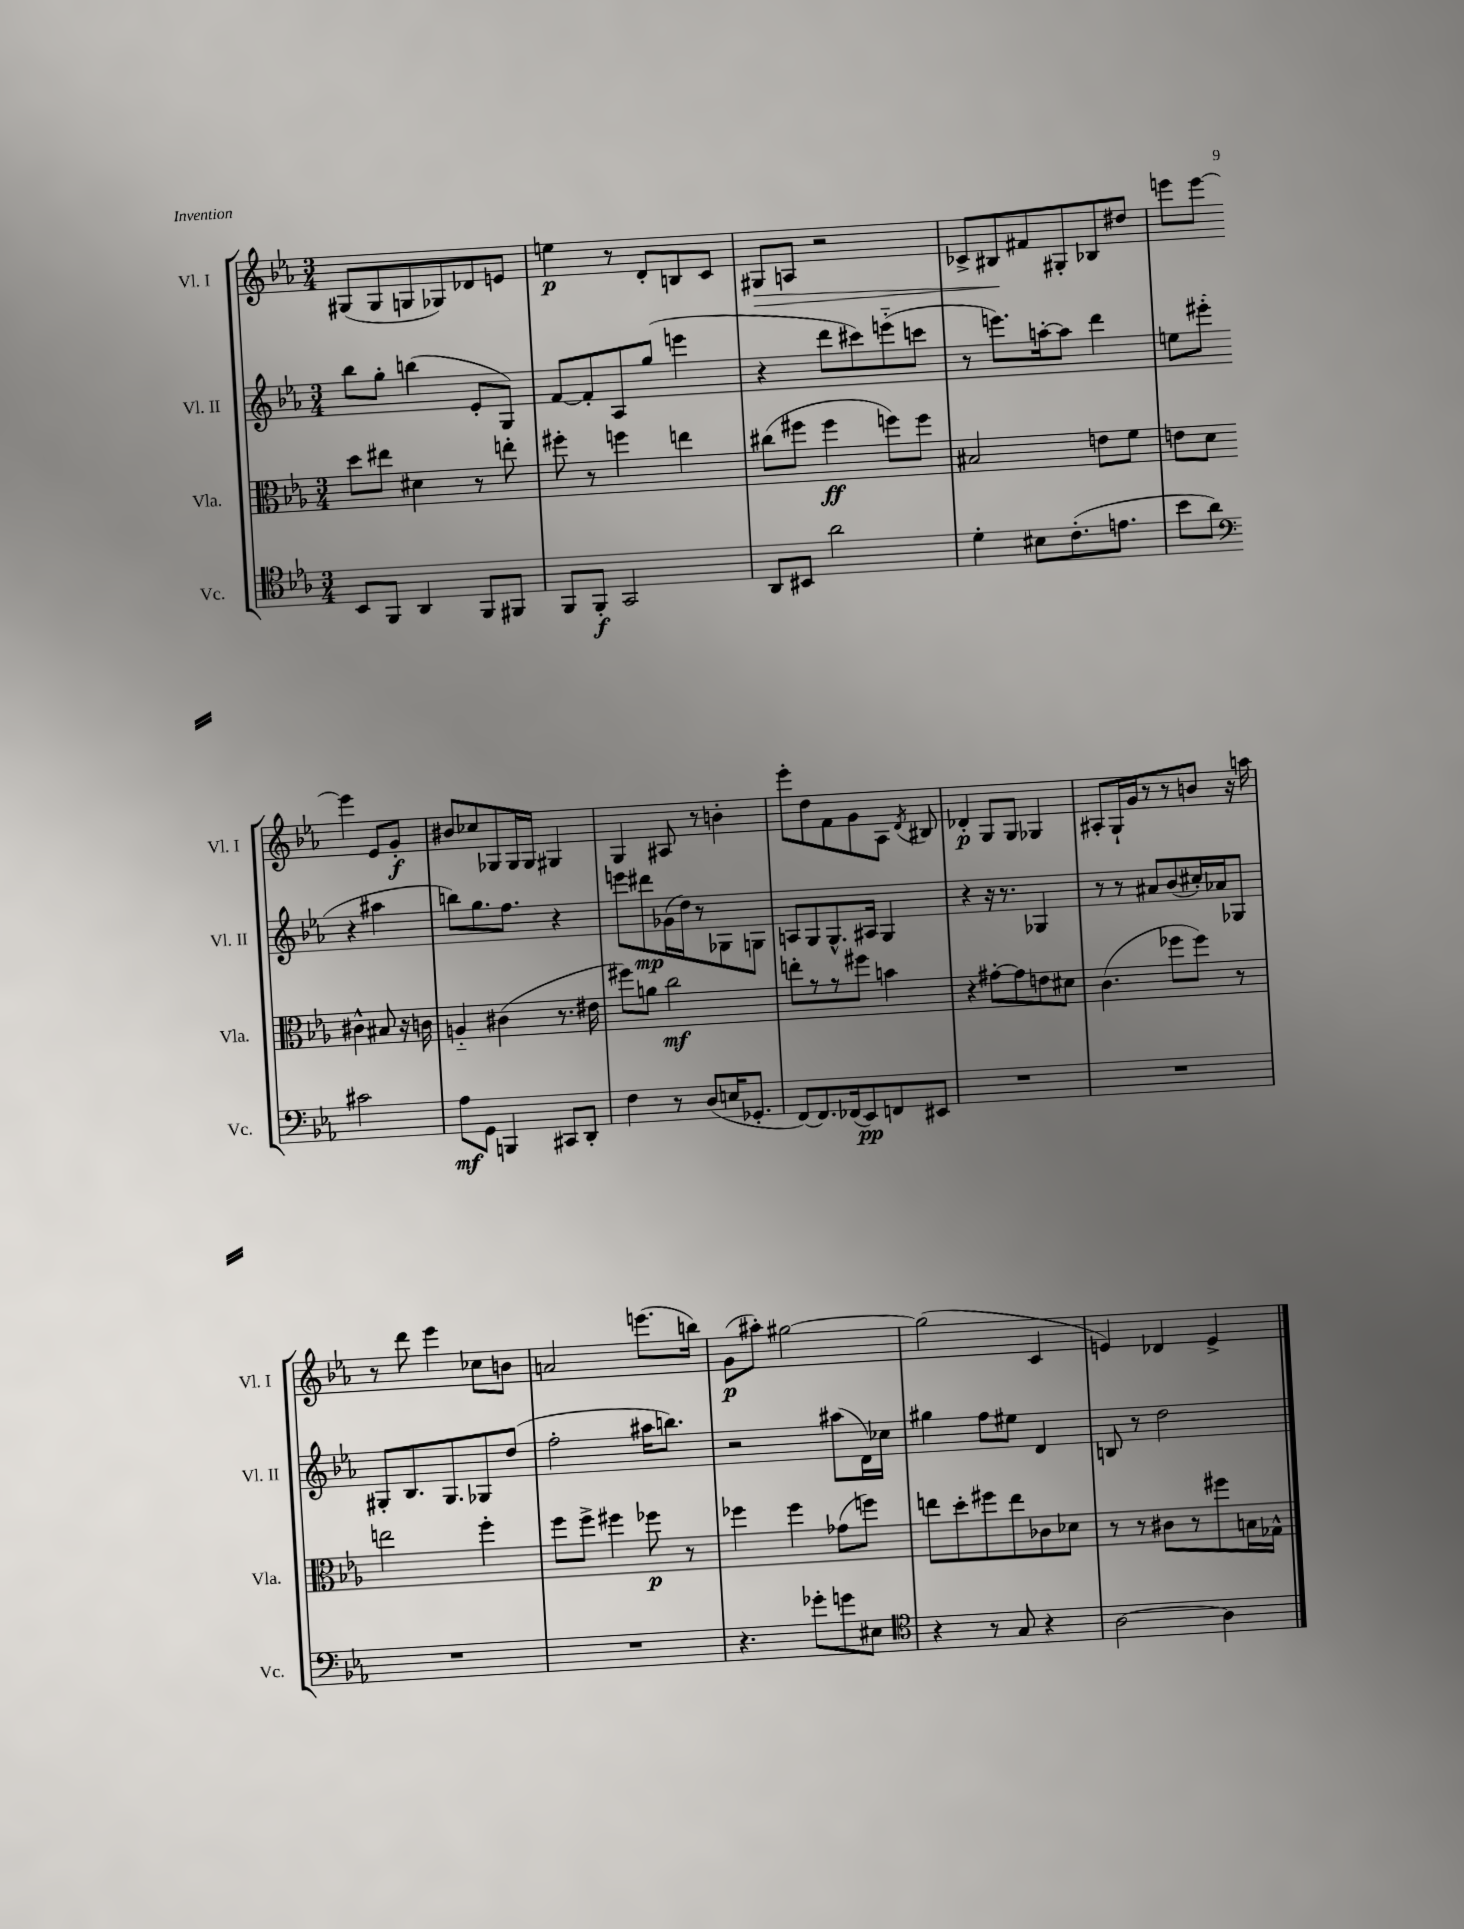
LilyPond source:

<<
\new StaffGroup <<
\new Staff = "s0" \with { instrumentName = "Vl. I" shortInstrumentName = "Vl. I" } {
    \clef treble \key ees \major \numericTimeSignature \time 3/4
    \autoBeamOff gis8[( gis8 g8 ges8) des'8 e'8] |
    e''4\p r8 d'8[-. b8 c'8] |
    gis8[\> a8] r2 |
    ces'8[-> bis8\! fis'8 gis8-. bes8 dis''8] |
    e'''8[ e'''8]~ e'''4 ees'8[ g'8]-.\f |
    bis'8[ ces''8 ges8 ges16 ges16] gis4 |
    g4 ais8 r8 b'4-. |
    ees'''8[-. d''8 f'8 g'8 aes8] \acciaccatura { d'8 } bis8 |
    des'4-.\p g8[ g8] ges4 |
    ais8[-. g16-! g'16 r8 r8 b'8] r16 a''16 |
    r8 d'''8 ees'''4 ces''8[ b'8] |
    a'2 e'''8.[( b''16]) |
    g'8[\p( ais''8]-.) gis''2~ |
    gis''2( c'4 |
    e'4) des'4 e'4-> \bar "|." |
}
\new Staff = "s1" \with { instrumentName = "Vl. II" shortInstrumentName = "Vl. II" } {
    \clef treble \key ees \major \numericTimeSignature \time 3/4
    \autoBeamOff bes''8[ g''8]-. b''4( ees'8[-. g8]) |
    f'8[~ f'8-. aes8 g''8]( e'''4 |
    r4 d'''8[ cis'''8) e'''8-_( c'''8] |
    r8 e'''8.[) a''16~-. a''8] d'''4 |
    e''8[ eis'''8]-.( r4 ais''4 |
    b''8[) g''8. f''8.] r4 |
    e'''8[ dis'''8\mp ges'16( d''16) r8 ges8 g8] |
    a8[ g8 g8.-^ ais16] g4 |
    r4 r16 r8. ges4 |
    r8 r8 ais'8[ bes'8( cis''16-.) aes'16 ges8] |
    gis8[-. bes8. gis8. ges8 d''8]( |
    f''2-. ais''16[ b''8.]) |
    r2 ais''8[( d'16) ces''16] |
    gis''4 f''8[ eis''8] d'4 |
    b8 r8 d''2 \bar "|." |
}
\new Staff = "s2" \with { instrumentName = "Vla." shortInstrumentName = "Vla." } {
    \clef alto \key ees \major \numericTimeSignature \time 3/4
    \autoBeamOff d''8[ eis''8] dis'4 r8 e''8-. |
    fis''8-. r8 f''4 e''4 |
    cis''8[( fis''8] fis''4\ff f''8[) f''8] |
    bis2 e'8[ f'8] |
    e'8[ d'8] cis'4-^ bis8 r16 c'16 |
    a4-_ cis'4( r8. eis'16 |
    fis''8[) a'8] c''2\mf |
    e''8[-. r8 r8 fis''8] b'4 |
    r4 gis'8[~-. gis'8 e'8 dis'8] |
    c'4.( fes''8[ fes''8]) r8 |
    e''2 f''4-. |
    f''8[ f''8]-> fis''4 fes''8\p r8 |
    fes''4 fes''4 ges'8[( f''8]) |
    e''8[ d''8-. fis''8 e''8 ces'8 des'8] |
    r8 r8 cis'8[ r8 fis''8 b16 ges16]-^ \bar "|." |
}
\new Staff = "s3" \with { instrumentName = "Vc." shortInstrumentName = "Vc." } {
    \clef tenor \key ees \major \numericTimeSignature \time 3/4
    \autoBeamOff bes,8[ f,8] aes,4 f,8[ fis,8] |
    f,8[ f,8]-.\f g,2 |
    aes,8[ bis,8] aes'2 |
    d'4-. bis8[ c'8.-.( e'8.] |
    bes'8[ aes'8]) \clef bass cis'2 |
    aes8[\mf g,8] b,,4 cis,8[ d,8]-. |
    f4 r8 d8[( e16 ges,8.]-. |
    f,8[~) f,8. fes,16( ees,8\pp) f,8 eis,8] |
    R2. |
    R2. |
    R2. |
    R2. |
    r4. ges'8[-. g'8 eis8] |
    \clef tenor r4 r8 g8 r4 |
    aes2~ aes4 \bar "|." |
}
>>
>>
\layout { \context { \Score \remove "Bar_number_engraver" } }
